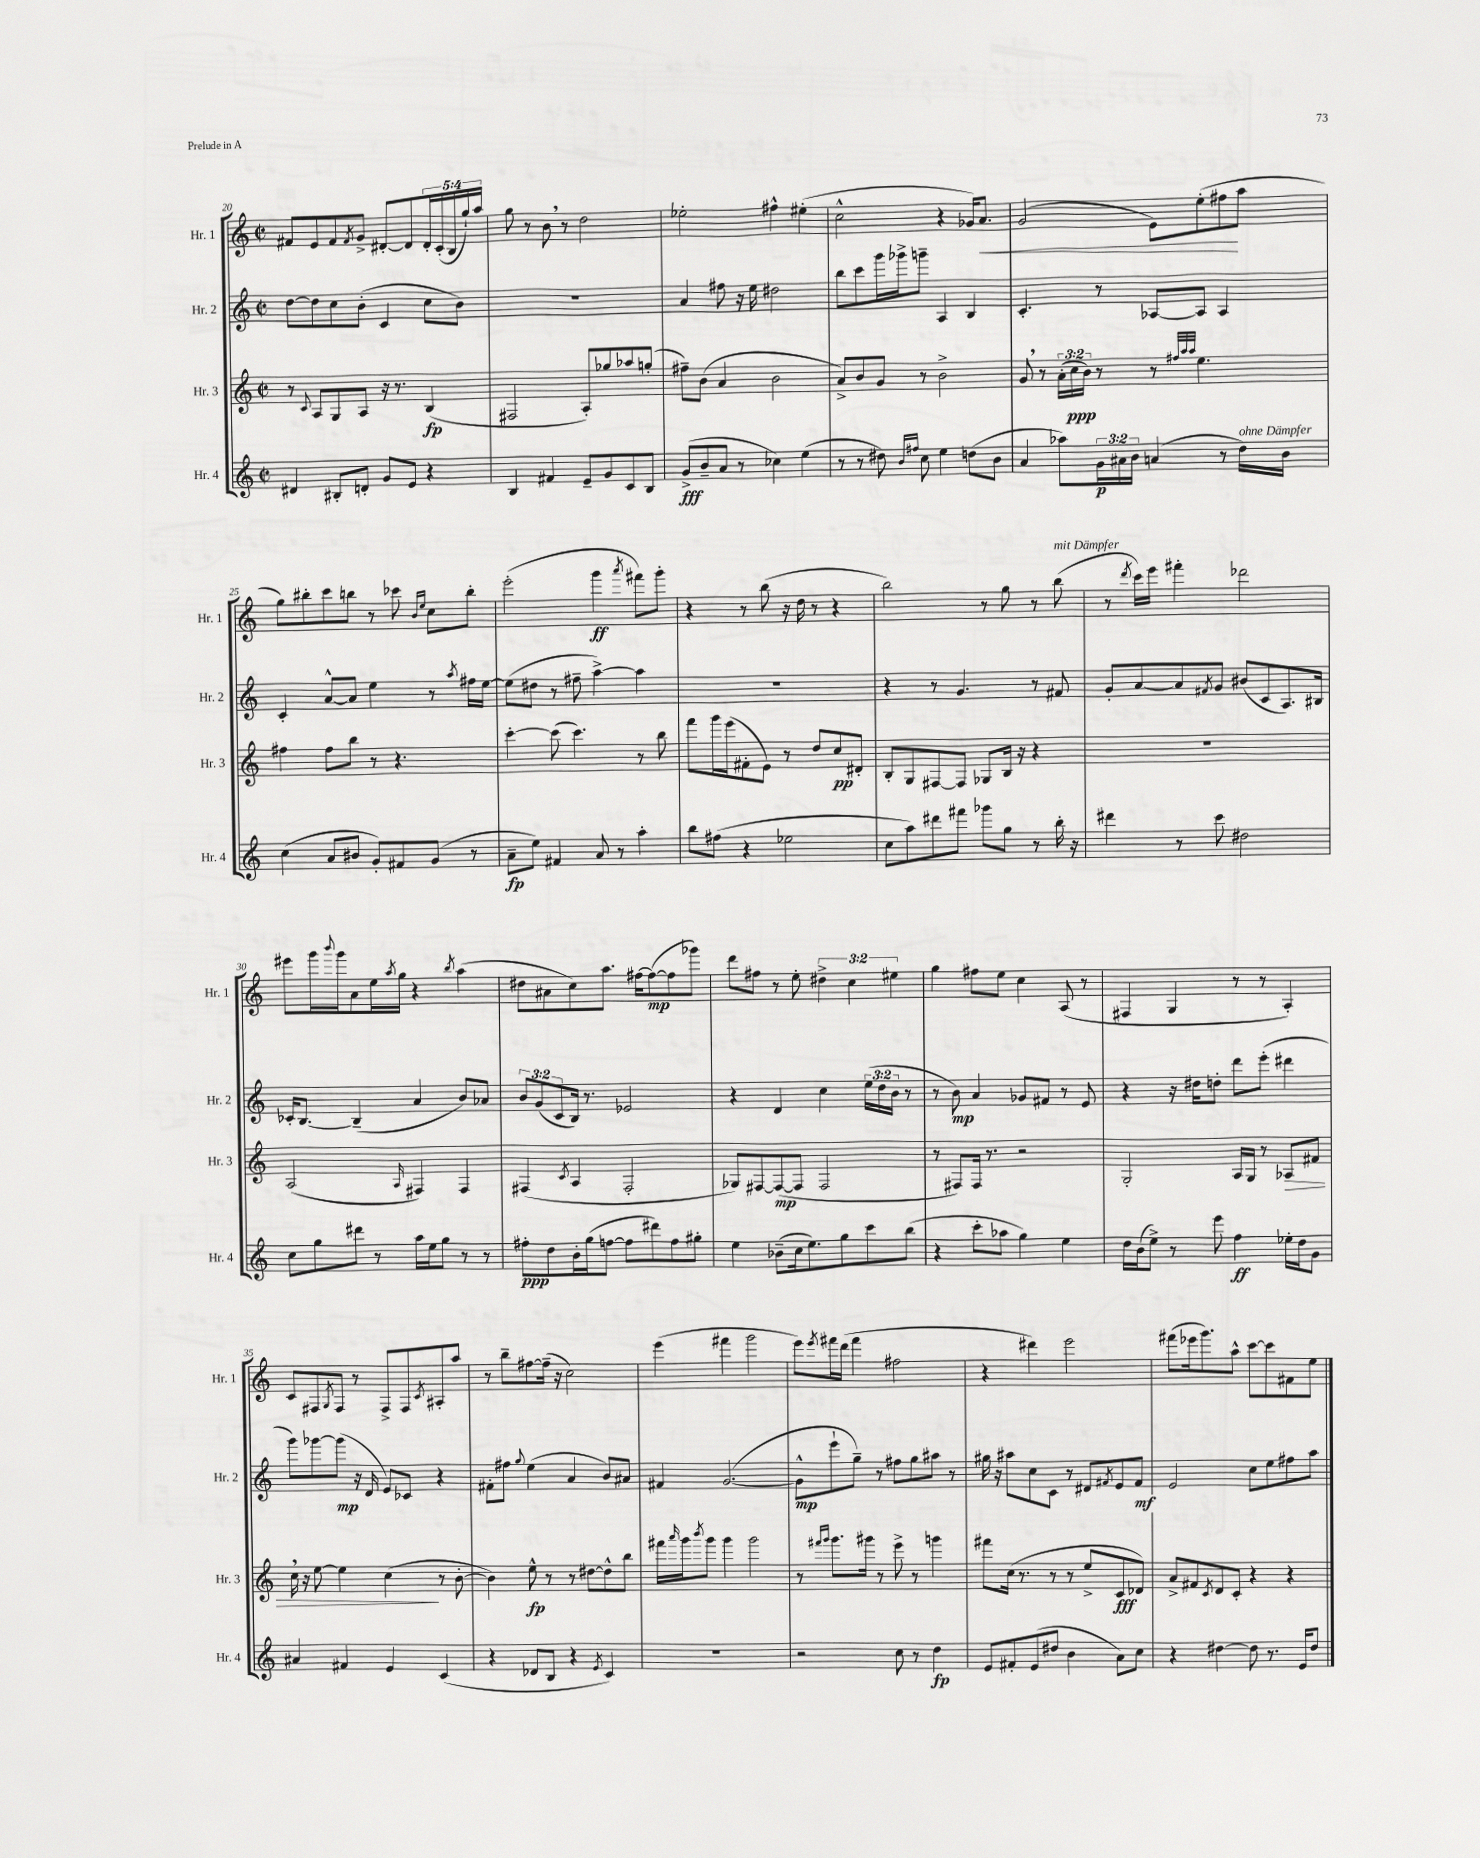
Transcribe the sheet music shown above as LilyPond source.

<<
\new StaffGroup <<
\new Staff = "s0" \with { instrumentName = "Hr. 1" shortInstrumentName = "Hr. 1" } {
    \clef treble \key c \major \defaultTimeSignature \time 2/2 \override Staff.TupletNumber.text = #tuplet-number::calc-fraction-text
    fis'8 e'8 fis'8 \acciaccatura { fis'8 } g'8-> dis'8~-. dis'8 \tuplet 5/4 { dis'16-. c'16-.( b16 g''16-!) a''16 } |
    g''8 r8 b'8 \breathe r8 d''2 |
    ees''2-. fis''4-^ eis''4-.( |
    c''2-^ r4 ges'16) a'8.\< |
    g'2( e'8) e''8-.( fis''8\! a''8 |
    g''8) bis''8-. c'''8 b''8 r8 ces'''8 \grace { b'16 e''16 } c''8 b''8-. |
    e'''2-.( g'''4\ff \acciaccatura { a'''8 } fis'''8) g'''8-. |
    r4 r8 b''8( r16 d''16 r8 r4 |
    b''2) r8 g''8 r8 b''8^\markup { \italic "mit Dämpfer" }( |
    r8 \acciaccatura { d'''8 } c'''16) e'''16 fis'''4-. des'''2 |
    eis'''8 g'''16 \appoggiatura { b'''8 } g'''16 a'8 e''16 \acciaccatura { a''8 } g''16 r4 \acciaccatura { b''8 } a''4( |
    dis''8 ais'8 c''8) a''8. fis''16~ fis''8~\mp( fis''8 ges'''8) |
    d'''8 fis''8 r8 e''8-. \tuplet 3/2 { dis''4-> c''4 eis''4 } |
    g''4 fis''8 e''8 c''4 a8( r8 |
    fis4 g4 r8 r8 a4-.) |
    c'8 fis8 \acciaccatura { g8 } fis8 r8 fis8-> fis8 \acciaccatura { c'8 } ais8-. a''8 |
    r8 b''8-- fis''8~ fis''16--( r16 c''2) |
    e'''4( fis'''4 g'''2 |
    e'''8) \acciaccatura { e'''8 } fis'''16 d'''16( fis'''4 fis''2 |
    r4 dis'''4) e'''2 |
    fis'''8( ees'''16 g'''8.) a''8-^ c'''8~ c'''8 fis'8 e''8 \bar "|." |
}
\new Staff = "s1" \with { instrumentName = "Hr. 2" shortInstrumentName = "Hr. 2" } {
    \clef treble \key c \major \defaultTimeSignature \time 2/2 \override Staff.TupletNumber.text = #tuplet-number::calc-fraction-text
    d''8~ d''8 c''8 b'8-.( c'4 c''8 b'8) |
    R1 |
    a'4 fis''8 r16 e''16 dis''2 |
    b''8 c'''8 g'''16 ges'''16-> g'''8-- a4 b4 |
    c'4.-. r8 aes8~ aes8 aes4 |
    c'4-. a'8~-^ a'8 e''4 r8 \acciaccatura { a''8 } fis''16 e''16~ |
    e''8( dis''8 r8 fis''8-- a''4~->) a''4 |
    R1 |
    r4 r8 g'4. r8 fis'8 |
    g'8-. a'8~ a'8 \acciaccatura { fis'8 } g'8 bis'8( c'8 a8.) bis16 |
    ces'16-. b8.~ b4--( a'4 b'8) aes'8 |
    \tuplet 3/2 { b'8 g'8( c'8 } b16) r8. ees'2 |
    r4 d'4 c''4 \tuplet 3/2 { e''16( d''16 b'16 } r8 |
    r8 b'8\mp) a'4 ges'8 fis'8 r8 e'8 |
    r4 r16 dis''16 d''8-. d'''8 e'''8-.( dis'''4 |
    g'''8) ges'''8~ ges'''8\mp( r16 d'16 e'8) ces'8 r4 |
    fis'8-. fis''8 \appoggiatura { g''8 } e''4( a'4 b'8) ais'8 |
    fis'4 g'2.~( |
    g'8-^\mp e'''8-! g''8--) r8 fis''8 g''8 ais''8 r8 |
    gis''16 r16 ais''8 c''8 c'8 r8 dis'8 \acciaccatura { fis'8 } e'8 fis'8\mf |
    e'2 c''8 e''8 fis''8 a''8 \bar "|." |
}
\new Staff = "s2" \with { instrumentName = "Hr. 3" shortInstrumentName = "Hr. 3" } {
    \clef treble \key c \major \defaultTimeSignature \time 2/2 \override Staff.TupletNumber.text = #tuplet-number::calc-fraction-text
    r8 \appoggiatura { c'8 } a8 g8 a8 r16 r8. b4\fp( |
    fis2 a8-.) ges''8 aes''8 g''8-.( |
    fis''8--) b'8( a'4 b'2 |
    a'8->) b'8 g'8 r8 b'2-> |
    g'8 \breathe r8 \tuplet 3/2 { a'16-.( c''16\ppp b'16) } r8 r8 \grace { fis''32 a''32 a''32 } e''4. |
    fis''4 fis''8 b''8 r8 r4. |
    c'''4~-. c'''8( c'''4.) r8 b''8 |
    f'''8 g'''16 e'''16( fis'8-. e'8) r8 d''8 c''8\pp dis'8-. |
    b8-. g8 fis8~ fis8 ges8 b16 r16 r4 |
    R1 |
    a2( \grace { a16 } fis4) fis4 |
    fis4( \acciaccatura { c'8 } a4 fis2-. |
    ges8) fis8~ fis8~\mp( fis8 fis2 |
    r8 fis8) fis16 r8. r2 |
    g2-. a16 g16 r8 aes8\> fis'8 |
    c''16 \breathe r16 e''8~ e''4 c''4\!( r8 b'8~-. |
    b'4) e''8-^\fp r8 r8 dis''8~ dis''8-^ b''8 |
    fis'''16 \grace { a'''16 } g'''16 \acciaccatura { b'''8 } g'''8 g'''4 g'''2 |
    r8 \grace { fis'''16 g'''16 } g'''8. gis'''16 r8 e'''8-> r8 g'''4 |
    fis'''8 c''16( r8. r8 r8 e''8-> c'8\fff des'8) |
    a'8-> fis'8 \acciaccatura { c'8 } d'8 c'8-. r4 r4 \bar "|." |
}
\new Staff = "s3" \with { instrumentName = "Hr. 4" shortInstrumentName = "Hr. 4" } {
    \clef treble \key c \major \defaultTimeSignature \time 2/2 \override Staff.TupletNumber.text = #tuplet-number::calc-fraction-text
    dis'4 bis8-. d'8-. g'8 e'8 r4 |
    b4 fis'4 e'8-- g'8 c'8 b8 |
    g'8->\fff( b'8-- a'8 r8 ces''4) e''4( |
    r8 r8 dis''8) \grace { b'16 fis''16 } c''8 e''4 d''8( b'8 |
    a'4 aes''8) \tuplet 3/2 { g'16\p ais'16 b'16 } a'4( r8 d''16^\markup { \italic "ohne Dämpfer" }) b'16 |
    c''4( a'8 bis'8 g'8-.) fis'8 g'8( r8 |
    a'8--\fp e''8) fis'4 a'8 r8 a''4-. |
    b''8 fis''8( r4 ees''2 |
    c''8 a''8) dis'''8 fis'''8 ges'''8 g''8 r8 b''16-. r16 |
    dis'''4 r8 c'''8 dis''2 |
    c''8 g''8 dis'''8 r8 a''16 e''16 g''8 r8 r8 |
    fis''8-.\ppp d''8 b'16-. g''16( f''8~ f''8 dis'''8) f''8 gis''8-. |
    e''4 bes'8--( c''16 e''8.) g''8 c'''8 b''8( |
    r4 c'''8-. aes''8 g''4) e''4 |
    d''16 b'16( e''8->) r8 e'''8 f''4\ff ees''16-. d''16 g'8 |
    ais'4 fis'4 e'4 c'4( |
    r4 des'8 b8 r4 \acciaccatura { e'8 } c'4) |
    R1 |
    r2 c''8 r8 d''4\fp |
    e'8 fis'8-. e'8( dis''8 b'4 a'8) c''8 |
    r4 dis''4~ dis''8 r8. e'16 dis''8 \bar "|." |
}
>>
>>
\layout { \context { \Score currentBarNumber = #20 } }
